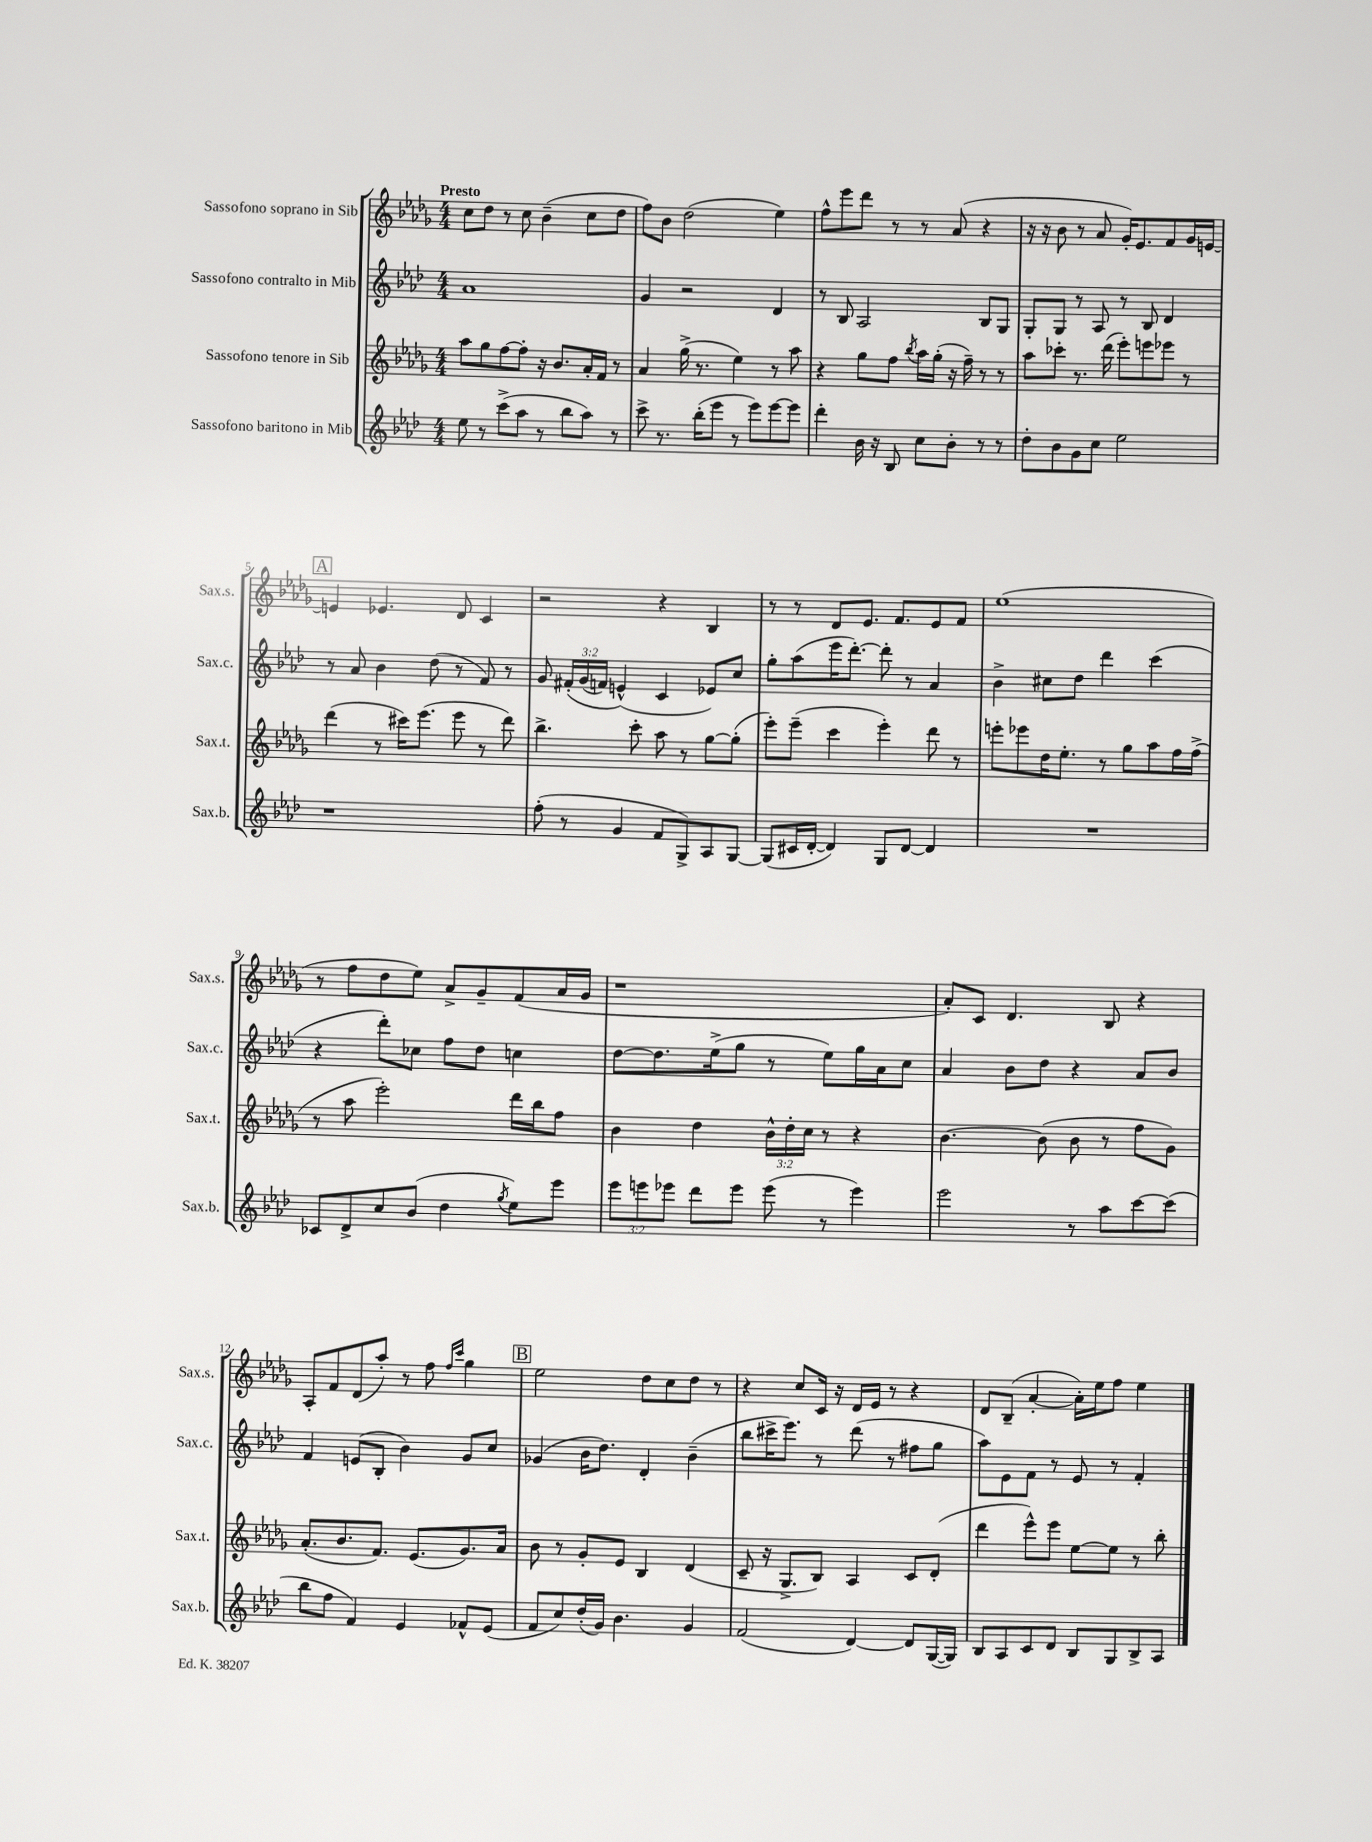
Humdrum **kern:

**kern	**kern	**kern	**kern
*staff4	*staff3	*staff2	*staff1
*clefG2	*clefG2	*clefG2	*clefG2
*k[b-e-a-d-]	*k[b-e-a-d-g-]	*k[b-e-a-d-]	*k[b-e-a-d-g-]
*M4/4	*M4/4	*M4/4	*M4/4
8ee-	8aa-	1a-	8cc
8r	8gg-	.	8dd-
(8ccc^	[8ff	.	8r
8aa-	8ff']	.	8cc
8r	16r	.	(4b-~
.	8.b-	.	.
8bb-	.	.	.
8aa-)	16a-'	.	8cc
.	16f	.	.
8r	8r	.	8dd-
=	=	=	=
8ccc^	4a-	4g	8ff)
8.r	.	.	8b-
.	(16gg-^	2r	(2dd-
(16bb-'	8.r	.	.
8eee-	.	.	.
8r	4ee-)	.	.
8eee-)	.	.	.
[8eee-	8r	4d-	4ee-)
8eee-]	8aa-	.	.
=	=	=	=
4ddd-'	4r	8r	8ff^^
.	.	8B-	8eee-
16b-	8gg-	2A-	8ddd-
16r	.	.	.
8B-	8ff	.	8r
.	8qbb-	.	.
8cc	16aa-	.	8r
.	(16gg-'	.	.
8b-'	16r	.	(8a-
.	16ff~)	.	.
8r	8r	8B-	4r
8r	8r	8G	.
=	=	=	=
8dd-'	8aa-	8G'	16r
.	.	.	16r
8b-	8ccc-'	8G	8b-
8g	8.r	8r	8r
8cc	.	8A-	8a-
.	(16ddd-	.	.
2ee-	8eee-')	8r	16g-')
.	.	.	8.e-
.	8eee	8B-	.
.	8eee-	4d-	8f
.	8r	.	16g-
.	.	.	[16e
=	=	=	=
1r	(4ddd-	8r	4e]
.	.	8a-	.
.	8r	4b-	4.e-
.	16ccc#)	.	.
.	(8.eee-	.	.
.	.	(8dd-	.
.	8eee-	8r	8d-
.	8r	8f)	4c
.	8ddd-)	8r	.
=	=	=	=
(8ff'	4.bb-^	8g	2r
8r	.	&(24f#'	.
.	.	(24g	.
.	.	24f)	.
4g	.	(4e^^&)	.
.	8ccc'	.	.
8f	8aa-	4c	4r
8G^)	8r	.	.
8A-	[8gg-	8e-)	4B-
[8G	(8gg-']	8cc	.
=	=	=	=
(8G]	8eee-')	8gg'	8r
16c#	(8eee-~	(8aa-	8r
[16d-'	.	.	.
4d-])	4ccc	16eee-	8d-
.	.	[8.ddd-')	.
.	.	.	8.e-
8G	4eee-')	8ddd-']	.
.	.	.	8.f
[8d-	.	8r	.
4d-]	8ddd-	4a-	8e-
.	8r	.	8f
=	=	=	=
1r	8eee'	4b-^	(1ee-
.	8eee-	.	.
.	16dd-	8cc#	.
.	8.ee-'	.	.
.	.	8dd-	.
.	8r	4ddd-	.
.	8gg-	.	.
.	8aa-	(4ccc	.
.	16ff	.	.
.	(16ff^	.	.
=	=	=	=
8c-	8r	4r	8r
8d-^	8aa-	.	8ff
8cc	2eee-')	8ddd-')	8dd-
(8b-	.	8cc-	8ee-)
4dd-	.	8ff	8a-^
.	.	8dd-	8g-~
8qgg	.	.	.
8ee-)	16ddd-	4cc	(8f
.	16bb-	.	.
8eee-	8ff	.	16a-
.	.	.	16g-
=	=	=	=
12eee-	4b-	[8dd-	1r
12eee	.	.	.
.	.	8.dd-]	.
12eee-	.	.	.
8ddd-	4dd-	.	.
.	.	(16ee-^	.
8eee-	.	8gg	.
(8eee-	24b-^^	8r	.
.	24dd-'	.	.
.	24cc	.	.
8r	8r	8ee-)	.
4eee-)	4r	16gg	.
.	.	16a-	.
.	.	8cc	.
=	=	=	=
2eee-	[4.b-	4a-	8a-')
.	.	.	8c
.	.	8b-	4.d-
.	(8b-]	8dd-	.
8r	8b-	4r	.
8aa-	8r	.	8B-
[8ccc	8ff	8a-	4r
(8ccc]	8g-)	8b-	.
=	=	=	=
8bb-	(8.a-'	4f	8A-'
8ff	.	.	8f
.	8.b-	.	.
4f)	.	(8e	(8d-
.	8.f)	8B-'	8aa-')
4e-	.	4b-)	8r
.	(8.e-	.	.
.	.	.	8ff
.	.	.	16qqff
.	.	.	16qqccc
8f-^^	8.g-)	8g	4gg-
(8e-	.	8cc	.
.	16a-	.	.
=	=	=	=
8f	8b-	(4g-	2ee-
8cc)	8r	.	.
(16dd-'	8g-'	16b-	.
16g)	.	8.dd-)	.
4.b-	8e-	.	.
.	4B-	4d-'	8dd-
.	.	.	8cc
4g	(4d-	(4b-~	8dd-
.	.	.	8r
=	=	=	=
(2f	8c~	8bb-	4r
.	16r	16ccc#^	.
.	8.G-^	8.eee-)	.
.	.	.	8cc
.	8B-)	8r	16c
.	.	.	16r
[4d-)	4A-	(8ddd-	16d-
.	.	.	16e-
.	.	8r	8r
8d-]	8c	8ff#	4r
([16G	(8d-'	8gg	.
16G])	.	.	.
=	=	=	=
8B-	4ddd-	8aa-)	8d-
8A-	.	8e-	(8B-~
8c	8eee-^^)	8f	[4a-'
8d-	8eee-	8r	.
8B-	[8ee-	8e-	16a-'])
.	.	.	16ee-
8G	8ee-]	8r	8ff
8B-^	8r	4f'	4ee-
8A-	8bb-'	.	.
==	==	==	==
*-	*-	*-	*-
